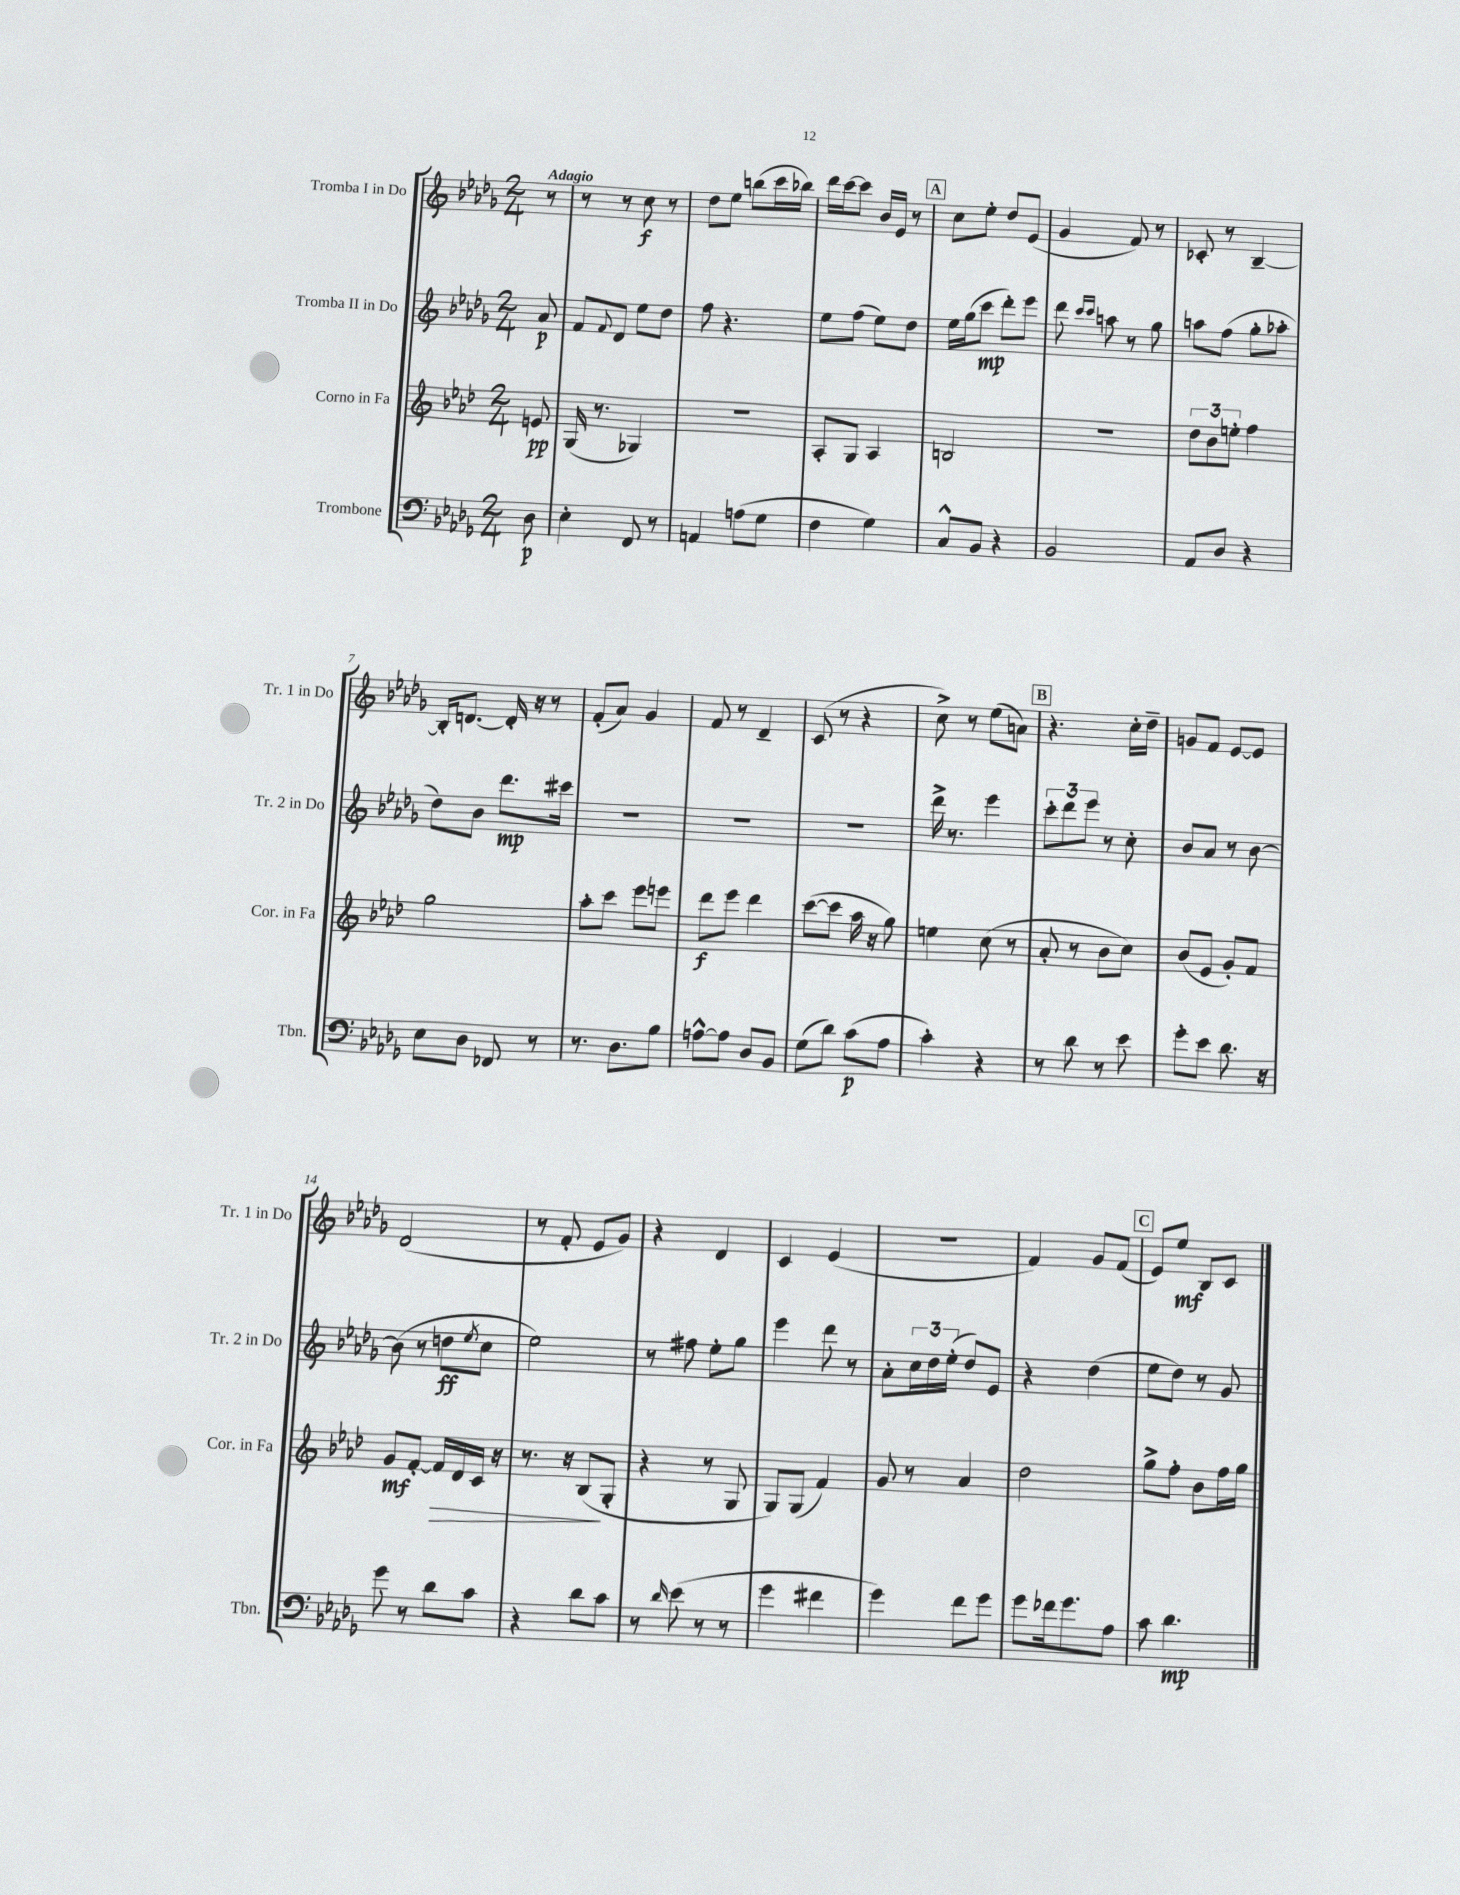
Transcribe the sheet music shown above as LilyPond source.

<<
\new StaffGroup <<
\new Staff = "s0" \with { instrumentName = "Tromba I in Do" shortInstrumentName = "Tr. 1 in Do" } {
    \clef treble \key des \major \numericTimeSignature \time 2/4 \partial 8 \tempo "Adagio"
    r8 |
    r8 r8 c''8\f r8 |
    des''8 ees''8 b''8( c'''16 bes''16) |
    des'''16 c'''16~ c'''8 bes'16 ees'16 r8 |
    \mark \markup { \box "A" } c''8 ees''8-. des''8 ees'8( |
    ges'4 f'8) r8 |
    ces'8-. r8 bes4~-- |
    bes16-. d'8.~ d'16-. r16 r8 |
    f'8-.( aes'8) ges'4 |
    f'8 r8 des'4-- |
    c'8( r8 r4 |
    c''8->) r8 ees''8( a'8) |
    \mark \markup { \box "B" } r4. c''16-. des''16-- |
    g'8 f'8 ees'8~ ees'8 |
    des'2( |
    r8 f'8-. ees'8 ges'8) |
    r4 des'4 |
    c'4 ees'4( |
    R2 |
    f'4) ges'8 f'8( |
    \mark \markup { \box "C" } ees'8) ees''8\mf bes8 c'8 \bar "|." |
}
\new Staff = "s1" \with { instrumentName = "Tromba II in Do" shortInstrumentName = "Tr. 2 in Do" } {
    \clef treble \key des \major \numericTimeSignature \time 2/4 \partial 8
    aes'8\p |
    f'8 \appoggiatura { f'8 } des'8 ees''8 des''8 |
    f''8 r4. |
    ees''8 f''8( ees''8) des''8 |
    \mark \markup { \box "A" } ees''16 ges''16( c'''8\mp des'''8-.) ees'''8 |
    des'''8 \grace { c'''16 c'''16 } a''8 r8 ges''8 |
    a''8 f''8( ges''8-. aes''8-. |
    des''8) bes'8 des'''8.\mp cis'''16 |
    R2 |
    R2 |
    r2 |
    des'''16-> r8. ees'''4 |
    \mark \markup { \box "B" } \tuplet 3/2 { c'''8-. des'''8 ees'''8 } r8 c''8-. |
    bes'8 aes'8 r8 bes'8~ |
    bes'8( r8 d''8\ff \acciaccatura { ees''8 } c''8 |
    ees''2) |
    r8 fis''8 ees''8-. ges''8 |
    ees'''4 des'''8 r8 |
    aes'8-. \tuplet 3/2 { c''16 des''16 ees''16-.( } des''8) ees'8 |
    r4 des''4( |
    \mark \markup { \box "C" } ees''8 des''8) r8 ges'8 \bar "|." |
}
\new Staff = "s2" \with { instrumentName = "Corno in Fa" shortInstrumentName = "Cor. in Fa" } {
    \clef treble \key aes \major \numericTimeSignature \time 2/4 \partial 8
    e'8\pp |
    g16( r8. ges4) |
    R2 |
    aes8-. g8 aes4 |
    \mark \markup { \box "A" } b2 |
    R2 |
    \tuplet 3/2 { des''8 bes'8 e''8-. } f''4 |
    g''2 |
    aes''8-. c'''8 ees'''8 e'''8 |
    des'''8\f ees'''8 des'''4 |
    c'''8~( c'''8 aes''16 r16 g''8) |
    e''4 c''8( r8 |
    \mark \markup { \box "B" } aes'8-. r8 bes'8 c''8) |
    bes'8( ees'8 g'8-.) f'8 |
    g'8\mf f'8~-. f'16\> des'16 c'16 r16 |
    r8. r16 bes8\!( g8-. |
    r4 r8 g8 |
    g8) g8( f'4) |
    g'8 r8 aes'4 |
    des''2 |
    \mark \markup { \box "C" } g''8-> f''8-. bes'8 f''16 g''16 \bar "|." |
}
\new Staff = "s3" \with { instrumentName = "Trombone" shortInstrumentName = "Tbn." } {
    \clef bass \key des \major \numericTimeSignature \time 2/4 \partial 8
    des8\p |
    ees4-. f,8 r8 |
    a,4 a8( ges8 |
    f4 ges4) |
    \mark \markup { \box "A" } c8-^ bes,8 r4 |
    bes,2 |
    aes,8 des8 r4 |
    ees8 des8 fes,8 r8 |
    r8. des8. bes8 |
    a8~-^ a8 des8 bes,8 |
    ges8( des'8) c'8\p( aes8 |
    c'4-.) r4 |
    \mark \markup { \box "B" } r8 des'8 r8 ees'8 |
    ges'8-. ees'8 des'8. r16 |
    ges'8 r8 des'8 c'8 |
    r4 des'8 c'8 |
    r8 \grace { des'16 } ees'8( r8 r8 |
    ges'4 fis'4 |
    ges'4) f'8 ges'8 |
    ges'8 fes'16 ges'8. aes8 |
    \mark \markup { \box "C" } c'8 des'4.\mp \bar "|." |
}
>>
>>
